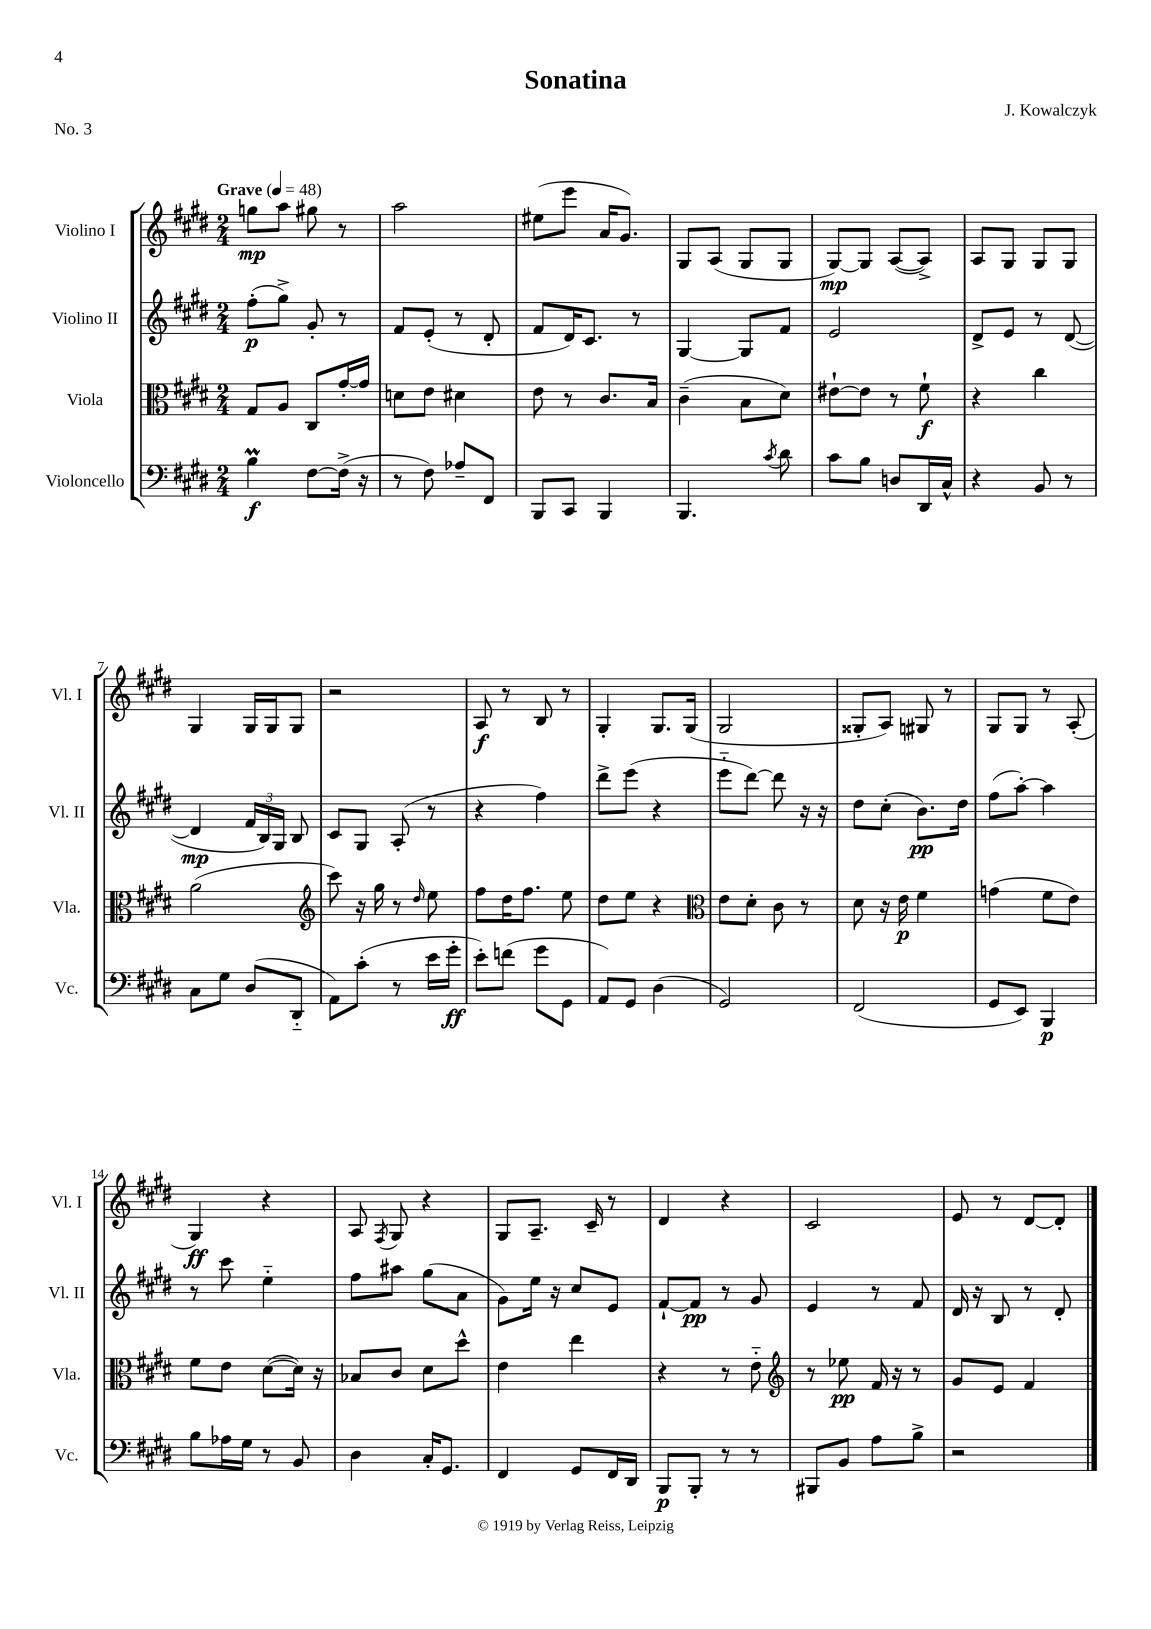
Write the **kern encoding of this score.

**kern	**dynam	**kern	**dynam	**kern	**dynam	**kern	**dynam
*part4	*part4	*part3	*part3	*part2	*part2	*part1	*part1
*staff4	*staff4	*staff3	*staff3	*staff2	*staff2	*staff1	*staff1
*I"Violoncello	*	*I"Viola	*	*I"Violino II	*	*I"Violino I	*
*I'Vc.	*	*I'Vla.	*	*I'Vl. II	*	*I'Vl. I	*
*clefF4	*	*clefC3	*	*clefG2	*	*clefG2	*
*k[f#c#g#d#]	*	*k[f#c#g#d#]	*	*k[f#c#g#d#]	*	*k[f#c#g#d#]	*
*M2/4	*	*M2/4	*	*M2/4	*	*M2/4	*
*MM48	*	*MM48	*	*MM48	*	*MM48	*
=1	=1	=1	=1	=1	=1	=1	=1
!	!	!	!	!	!	!LO:TX:a:B:t=Grave	!
4BM\	f	8G#/L	.	(8ff#'\L	p	8ggn\L	mp
.	.	8A/J	.	8gg#^\J)	.	8aa\J	.
[8F#\L	.	8C#/L	.	8g#'/	.	8gg#X\	.
(16F#^\Jk]	.	[16g#'/L	.	8r	.	8r	.
16r	.	16g#/JJ]	.	.	.	.	.
=2	=2	=2	=2	=2	=2	=2	=2
8r	.	8dn\L	.	8f#/L	.	2aa\	.
8F#\)	.	8e\J	.	(8e'/J	.	.	.
8A-X~/L	.	4d#X\	.	8r	.	.	.
8FF#/J	.	.	.	8d#'/	.	.	.
=3	=3	=3	=3	=3	=3	=3	=3
8BBB/L	.	8e\	.	8f#/L	.	(8ee#X\L	.
8CC#/J	.	8r	.	16d#/K)	.	8eee\J	.
.	.	.	.	8.c#/J	.	.	.
4BBB/	.	8.c#/L	.	.	.	16a/KL	.
.	.	.	.	.	.	8.g#/J)	.
.	.	.	.	8r	.	.	.
.	.	16B/Jk	.	.	.	.	.
=4	=4	=4	=4	=4	=4	=4	=4
4.BBB/	.	(4c#~\	.	[4G#/	.	8G#/L	.
.	.	.	.	.	.	(8A/J	.
.	.	8B\L	.	8G#/L]	.	8G#/L	.
8qc#/	.	.	.	.	.	.	.
8d#\	.	8d#\J)	.	8f#/J	.	8G#/J	.
=5	=5	=5	=5	=5	=5	=5	=5
8c#\L	.	[8e#X`\L	.	2e/	.	[8G#/L)	mp
8B\J	.	8e#\J]	.	.	.	8G#/J]	.
8Dn/L	.	8r	.	.	.	([8A/L	.
16DD#/L	.	8f#`\	f	.	.	8A^/J])	.
16C#^^/JJ	.	.	.	.	.	.	.
=6	=6	=6	=6	=6	=6	=6	=6
4r	.	4r	.	8d#^/L	.	8A/L	.
.	.	.	.	8e/J	.	8G#/J	.
8BB/	.	4cc#\	.	8r	.	8G#/L	.
8r	.	.	.	([8d#/	.	8G#/J	.
!!LO:LB:g=z
=7	=7	=7	=7	=7	=7	=7	=7
8C#\L	.	(2a\	.	4d#/]	mp	4G#/	.
8G#\J	.	.	.	.	.	.	.
(8D#/L	.	.	.	24f#/LL	.	16G#/LL	.
.	.	.	.	24B/)	.	.	.
.	.	.	.	.	.	16G#/J	.
.	.	.	.	24G#/JJ	.	.	.
8DD#/J	.	.	.	8B/	.	8G#/J	.
=8	=8	=8	=8	=8	=8	=8	=8
*	*	*clefG2	*	*	*	*	*
8AA\L)	.	8ccc#\)	.	8c#/L	.	2r	.
(8c#'\J	.	16r	.	8G#/J	.	.	.
.	.	16gg#\	.	.	.	.	.
8r	.	8r	.	(8A'/	.	.	.
.	.	16qqdd#/	.	.	.	.	.
16e\LL	.	8ee\	.	8r	.	.	.
16g#'\JJ	ff	.	.	.	.	.	.
=9	=9	=9	=9	=9	=9	=9	=9
8e'\L)	.	8ff#\L	.	4r	.	8A/	f
(8fn\J	.	16dd#\K	.	.	.	8r	.
.	.	8.ff#\J	.	.	.	.	.
8g#\L	.	.	.	4ff#\)	.	8B/	.
8GG#\J	.	8ee\	.	.	.	8r	.
=10	=10	=10	=10	=10	=10	=10	=10
8AA/L)	.	8dd#\L	.	8ddd#^\L	.	4G#'/	.
8GG#/J	.	8ee\J	.	(8eee\J	.	.	.
(4D#\	.	4r	.	4r	.	8.G#/L	.
.	.	.	.	.	.	(16G#/Jk	.
=11	=11	=11	=11	=11	=11	=11	=11
*	*	*clefC3	*	*	*	*	*
2GG#/)	.	8e\L	.	8eee\L	.	2G#/	.
.	.	8d#'\J	.	[8ddd#\J)	.	.	.
.	.	8c#\	.	8ddd#\]	.	.	.
.	.	8r	.	16r	.	.	.
.	.	.	.	16r	.	.	.
=12	=12	=12	=12	=12	=12	=12	=12
(2FF#/	.	8d#\	.	8dd#\L	.	8G##X'/L	.
.	.	16r	.	(8cc#'\J	.	8A/J)	.
.	.	16e\	p	.	.	.	.
.	.	4f#\	.	8.b\L)	pp	8G#X/	.
.	.	.	.	.	.	8r	.
.	.	.	.	16dd#\Jk	.	.	.
=13	=13	=13	=13	=13	=13	=13	=13
8GG#/L	.	(4gn\	.	(8ff#\L	.	8G#/L	.
8EE/J)	.	.	.	[8aa'\J)	.	8G#/J	.
4BBB/	p	8f#\L	.	4aa\]	.	8r	.
.	.	8e\J)	.	.	.	(8A'/	.
!!LO:LB:g=z
=14	=14	=14	=14	=14	=14	=14	=14
8B\L	.	8f#\L	.	8r	.	4G#/)	ff
16A-X\L	.	8e\J	.	8ccc#\	.	.	.
16G#\JJ	.	.	.	.	.	.	.
8r	.	([8d#\L	.	4ee\	.	4r	.
8BB/	.	16d#\Jk])	.	.	.	.	.
.	.	16r	.	.	.	.	.
=15	=15	=15	=15	=15	=15	=15	=15
4D#\	.	8B-X/L	.	8ff#\L	.	8A/	.
.	.	.	.	.	.	8qF#/	.
.	.	8c#/J	.	8aa#X\J	.	8G#/	.
16C#'/KL	.	8d#\L	.	(8gg#\L	.	4r	.
8.GG#/J	.	.	.	.	.	.	.
.	.	8dd#^^\J	.	8a\J	.	.	.
=16	=16	=16	=16	=16	=16	=16	=16
4FF#/	.	4e\	.	8g#\L)	.	8G#/L	.
.	.	.	.	16ee\Jk	.	8.A~/J	.
.	.	.	.	16r	.	.	.
8GG#/L	.	4ee\	.	8cc#/L	.	.	.
.	.	.	.	.	.	16c#~/	.
16FF#/L	.	.	.	8e/J	.	8r	.
16DD#/JJ	.	.	.	.	.	.	.
=17	=17	=17	=17	=17	=17	=17	=17
8BBB/L	p	4r	.	[8f#`/L	.	4d#/	.
8BBB'/J	.	.	.	8f#/J]	pp	.	.
8r	.	8r	.	8r	.	4r	.
8r	.	8e\	.	8g#/	.	.	.
=18	=18	=18	=18	=18	=18	=18	=18
*	*	*clefG2	*	*	*	*	*
8BBB#X/L	.	8r	.	4e/	.	2c#/	.
8BB/J	.	8ee-X\	pp	.	.	.	.
8A\L	.	16f#/	.	8r	.	.	.
.	.	16r	.	.	.	.	.
8B^\J	.	8r	.	8f#/	.	.	.
=19	=19	=19	=19	=19	=19	=19	=19
2r	.	8g#/L	.	16d#/	.	8e/	.
.	.	.	.	16r	.	.	.
.	.	8e/J	.	8B/	.	8r	.
.	.	4f#/	.	8r	.	[8d#/L	.
.	.	.	.	8d#'/	.	8d#'/J]	.
==	==	==	==	==	==	==	==
*-	*-	*-	*-	*-	*-	*-	*-
